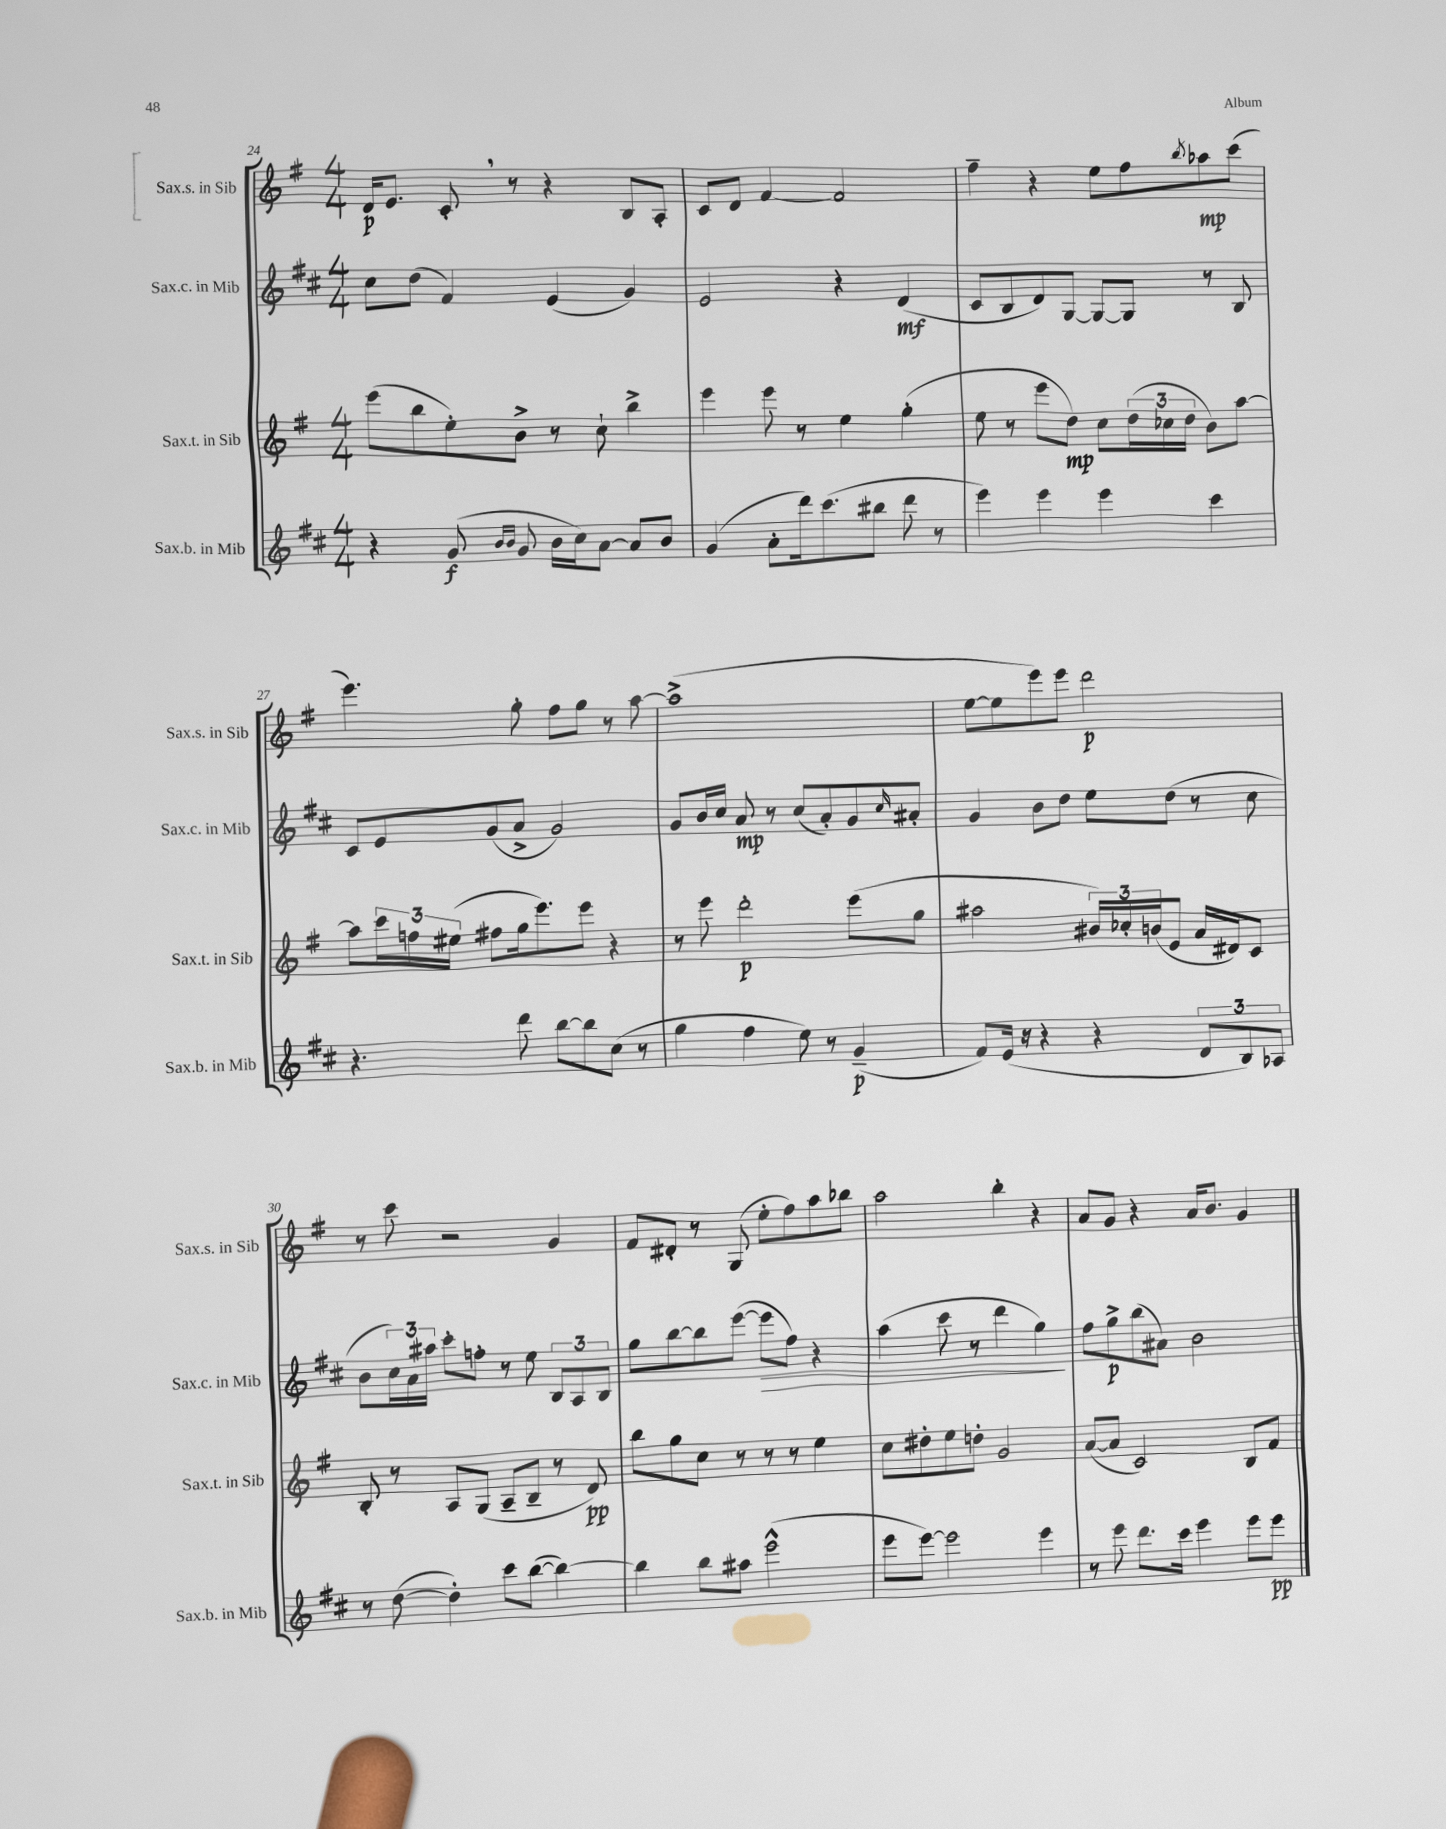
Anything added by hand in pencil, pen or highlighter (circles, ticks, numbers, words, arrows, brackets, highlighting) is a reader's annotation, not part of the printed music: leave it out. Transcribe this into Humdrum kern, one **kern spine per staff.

**kern	**dynam	**kern	**dynam	**kern	**dynam	**kern	**dynam
*part4	*part4	*part3	*part3	*part2	*part2	*part1	*part1
*staff4	*staff4	*staff3	*staff3	*staff2	*staff2	*staff1	*staff1
*I"Sax.b. in Mib	*	*I"Sax.t. in Sib	*	*I"Sax.c. in Mib	*	*I"Sax.s. in Sib	*
*I'Sax.b. in Mib	*	*I'Sax.t. in Sib	*	*I'Sax.c. in Mib	*	*I'Sax.s. in Sib	*
*clefG2	*	*clefG2	*	*clefG2	*	*clefG2	*
*k[f#c#]	*	*k[f#]	*	*k[f#c#]	*	*k[f#]	*
*M4/4	*	*M4/4	*	*M4/4	*	*M4/4	*
=24	=24	=24	=24	=24	=24	=24	=24
4r	.	(8eee\L	.	8cc#\L	.	16d/KL	p
.	.	.	.	.	.	8.e/J	.
.	.	8bb\	.	(8dd\J	.	.	.
(8g/	f	8ee'\)	.	4f#/)	.	8c',/	.
16qqb/LL	.	.	.	.	.	.	.
16qqb/JJ	.	.	.	.	.	.	.
8g/	.	8b^\J	.	.	.	8r	.
16b\LL	.	8r	.	(4e/	.	4r	.
16cc#\J)	.	.	.	.	.	.	.
[8a\J	.	8cc`\	.	.	.	.	.
8a/L]	.	4bb^\	.	4g/)	.	8B/L	.
8b/J	.	.	.	.	.	8A'/J	.
=25	=25	=25	=25	=25	=25	=25	=25
(4g/	.	4eee\	.	2e/	.	8c/L	.
.	.	.	.	.	.	8d/J	.
8a'\L	.	8eee\	.	.	.	[4f#/	.
16ddd\k)	.	8r	.	.	.	.	.
(8.ccc#\	.	.	.	.	.	.	.
.	.	4ee\	.	4r	.	2f#/]	.
8bb#X\J	.	.	.	.	.	.	.
8ddd\	.	(4gg'\	.	(4d/	mf	.	.
8r	.	.	.	.	.	.	.
=26	=26	=26	=26	=26	=26	=26	=26
4eee\)	.	8ee\	.	8c#/L	.	4ff#~\	.
.	.	8r	.	8B/	.	.	.
4eee\	.	8eee\L	.	8d/)	.	4r	.
.	.	8dd\J)	mp	[8G/J	.	.	.
4eee\	.	8cc\L	.	8G/L_	.	8ee\L	.
.	.	(24dd\L	.	8G/J]	.	8ff#\	.
.	.	24cc-X\	.	.	.	.	.
.	.	24dd\JJ	.	.	.	.	.
.	.	.	.	.	.	8qbb/	.
4ccc#\	.	8b\L)	.	8r	.	8aa-X\	mp
.	.	[8aa\J	.	8B/	.	(8ccc\J	.
!!LO:LB:g=z
=27	=27	=27	=27	=27	=27	=27	=27
4.r	.	8aa\L]	.	8c#/L	.	4.eee\)	.
.	.	24ccc\L	.	8e/	.	.	.
.	.	24ffn\	.	.	.	.	.
.	.	(24ee#X\JJ	.	.	.	.	.
.	.	8ff#X\L	.	(8g/	.	.	.
8ddd\	.	16gg\k	.	8a^/J	.	8gg'\	.
.	.	8.eee\)	.	.	.	.	.
[8bb\L	.	.	.	2g/)	.	8ff#\L	.
8bb\]	.	8eee\J	.	.	.	8gg\J	.
(8cc#\J	.	4r	.	.	.	8r	.
8r	.	.	.	.	.	[8aa\	.
=28	=28	=28	=28	=28	=28	=28	=28
4gg\	.	8r	.	8g/L	.	(1aa^]	.
.	.	8eee\	.	16b/L	.	.	.
.	.	.	.	16cc#/JJ	.	.	.
4ff#\	.	2ddd'\	p	8a/	mp	.	.
.	.	.	.	8r	.	.	.
8ee\)	.	.	.	(8cc#/L	.	.	.
8r	.	.	.	8a'/)	.	.	.
(4g~/	p	(8eee\L	.	8g/	.	.	.
.	.	.	.	16qqcc#/	.	.	.
.	.	8gg\J	.	8a#X'/J	.	.	.
=29	=29	=29	=29	=29	=29	=29	=29
8f#/L)	.	2aa#X\	.	4g/	.	[8ee\L	.
(16e/Jk	.	.	.	.	.	8ee\]	.
16r	.	.	.	.	.	.	.
4r	.	.	.	8b\L	.	8eee\)	.
.	.	.	.	8dd\J	.	8eee\J	.
4r	.	24b#X/LL)	.	8ee\L	.	2ddd\	p
.	.	24cc-X'/	.	.	.	.	.
.	.	(24bn/J	.	.	.	.	.
.	.	8e/J	.	(8dd\J	.	.	.
12d/L	.	16a/LL	.	8r	.	.	.
.	.	16d#X/J)	.	.	.	.	.
12B/)	.	.	.	.	.	.	.
.	.	8c/J	.	8cc#\	.	.	.
12A-X/J	.	.	.	.	.	.	.
!!LO:LB:g=z
=30	=30	=30	=30	=30	=30	=30	=30
8r	.	8B'/	.	8b\L	.	8r	.
([8dd\	.	8r	.	24cc#\L)	.	8ccc\	.
.	.	.	.	24a\	.	.	.
.	.	.	.	24aa#X\JJ	.	.	.
4dd'\])	.	8A/L	.	8ccc#'\L	.	2r	.
.	.	(8G/J	.	8ffn'\J	.	.	.
8ccc#\L	.	8A~/L	.	8r	.	.	.
([8bb\J	.	8B~/J	.	8ee\	.	.	.
4bb\_)	.	8r	.	12B/L	.	4g/	.
.	.	.	.	12A/	.	.	.
.	.	8d/)	pp	.	.	.	.
.	.	.	.	12B/J	.	.	.
=31	=31	=31	=31	=31	=31	=31	=31
4bb\]	.	8bb\L	.	8gg\L	.	8f#/L	.
.	.	8gg\	.	[8bb\	.	8d#X'/J	.
8bb\L	.	8cc\J	.	8bb\]	.	8r	.
8aa#X\J	.	8r	.	([8eee\J	.	(8G/	.
!	!	!	!	!	!LO:HP:b	!	!
(2eee^^\	.	8r	.	8eee\L]	>	8ee'\L	.
.	.	8r	.	8ff#\J)	.	8ff#\)	.
.	.	4ee\	.	4r	.	8aa\	.
.	.	.	.	.	.	8bb-X\J	.
=32	=32	=32	=32	=32	=32	=32	=32
8eee\L	.	8cc\L	.	(4aa\	.	2aa\	.
[8eee\J)	.	8dd#X'\	.	.	.	.	.
2eee\]	.	8ee\	.	8ccc#\	.	.	.
.	.	8ddn'\J	.	8r	.	.	.
.	.	2g/	.	4ddd\	.	4bb'\	.
4eee\	.	.	.	4gg\)	.	4r	.
.	.	.	.	.	]	.	.
=33	=33	=33	=33	=33	=33	=33	=33
8r	.	([8a/L	.	8ff#\L	.	8a/L	.
8eee\	.	8a/J]	.	8gg^\	p	8g/J	.
8.ddd\L	.	2c/)	.	(8bb\	.	4r	.
.	.	.	.	8a#X\J)	.	.	.
16ccc#\Jk	.	.	.	.	.	.	.
4eee\	.	.	.	2b\	.	16a/KL	.
.	.	.	.	.	.	8.b/J	.
8eee\L	.	8B/L	.	.	.	4g/	.
8eee\J	pp	8f#/J	.	.	.	.	.
==	==	==	==	==	==	==	==
*-	*-	*-	*-	*-	*-	*-	*-
